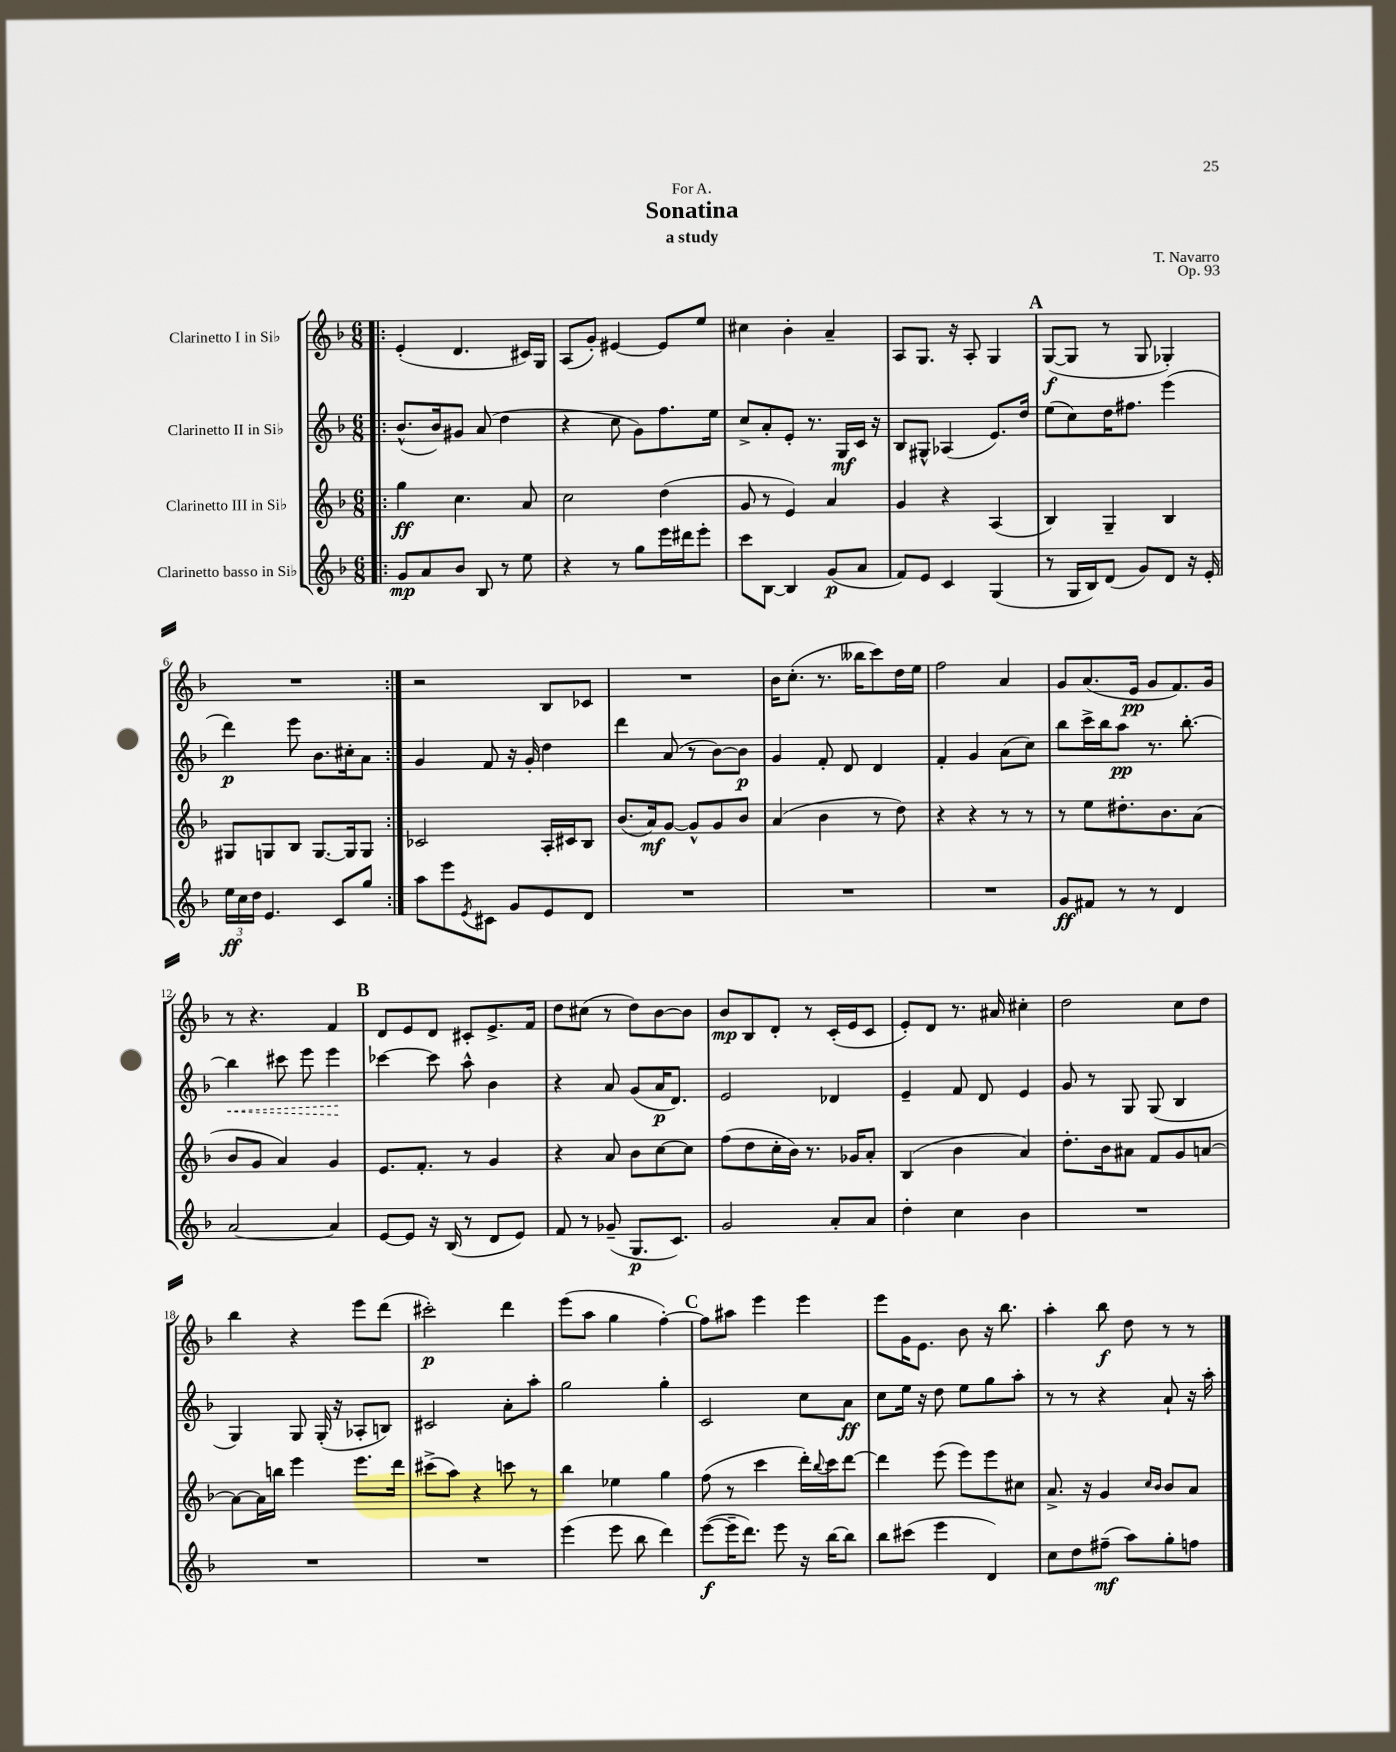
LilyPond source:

\header { title = "Sonatina" composer = "T. Navarro" subtitle = "a study" dedication = "For A." opus = "Op. 93" }
<<
\new StaffGroup <<
\new Staff = "s0" \with { instrumentName = "Clarinetto I in Sib" } {
    \clef treble \key f \major \numericTimeSignature \time 6/8
    \repeat volta 2 { \bar ".|:" e'4-.( d'4. cis'16) g16 |
    a8( g'8-.) eis'4~ eis'8 e''8 |
    cis''4 bes'4-. a'4-- |
    a8 g8. r16 a8-. g4 |
    \mark \markup { \bold "A" } g8~\f( g8 r8 g8 ges4-.) |
    R2. | }
    r2 bes8 ces'8 |
    R2. |
    bes'16 c''8.-.( r8. beses''16 c'''8) d''16 e''16 |
    f''2 a'4 |
    g'8 a'8.( e'16\pp g'8 f'8.) g'16 |
    r8 r4. f'4 |
    \mark \markup { \bold "B" } d'8 e'8 d'8 cis'8-. e'8.-> f'16 |
    d''8 cis''8( r8 d''8) bes'8~ bes'8 |
    bes'8\mp bes8 d'8-. r8 c'16-.( e'16 c'8 |
    e'8-.) d'8 r8. ais'16 cis''4-. |
    d''2 c''8 d''8 |
    bes''4 r4 e'''8 d'''8( |
    cis'''2-.\p) d'''4 |
    e'''8( a''8 g''4 f''4~-.) |
    \mark \markup { \bold "C" } f''8 ais''8 e'''4 e'''4 |
    e'''8 g'16 e'8. bes'8 r16 bes''8. |
    a''4-. bes''8\f d''8 r8 r8 \bar "|." |
}
\new Staff = "s1" \with { instrumentName = "Clarinetto II in Sib" } {
    \clef treble \key f \major \numericTimeSignature \time 6/8
    \repeat volta 2 { \bar ".|:" bes'8.-^( bes'16) gis'8 a'8( d''4 |
    r4 c''8 g'8) f''8. e''16 |
    c''8-> a'8-. e'8-. r8. g16\mf c'16 r16 |
    bes8 gis8-^ aes4( e'8.) d''16 |
    \mark \markup { \bold "A" } e''8( c''8) d''16 fis''8. e'''4( |
    d'''4\p) e'''8 bes'8. cis''16-. a'8 | }
    g'4 f'8 r16 g'16-. d''4 |
    d'''4 a'8( r8 bes'8~) bes'8\p |
    g'4 f'8-. d'8 d'4 |
    f'4-. g'4 a'8( c''8) |
    bes''8 c'''16-> bes''16 a''8\pp r8. bes''8.~-. |
    \once \override Hairpin.style = #'dashed-line bes''4\< cis'''8 e'''8 e'''4\! |
    \mark \markup { \bold "B" } ces'''4~ ces'''8 a''8-^ bes'4 |
    r4 a'8 g'8( a'16\p d'8.) |
    e'2 des'4 |
    e'4-- f'8 d'8 e'4 |
    g'8 r8 g8 g8( bes4 |
    g4) g8 g16-.( r16 aes8-. b8) |
    cis'2 a'8-. a''8-. |
    g''2 g''4-. |
    \mark \markup { \bold "C" } c'2 c''8 a'8\ff |
    c''8 e''16 r16 d''8 e''8 g''8 a''8-. |
    r8 r8 r4 a'8-! r16 a''16-. \bar "|." |
}
\new Staff = "s2" \with { instrumentName = "Clarinetto III in Sib" } {
    \clef treble \key f \major \numericTimeSignature \time 6/8
    \repeat volta 2 { \bar ".|:" g''4\ff c''4. a'8 |
    c''2 d''4( |
    g'8 r8 e'4) a'4 |
    g'4 r4 a4( |
    \mark \markup { \bold "A" } bes4) g4-- bes4 |
    gis8 g8 bes8 g8.~ g16 g8 | }
    ces'2 a16-. cis'16 bes8 |
    bes'8.( a'16\mf) g'8~ g'8-^ g'8 bes'8 |
    a'4( bes'4 r8 d''8) |
    r4 r4 r8 r8 |
    r8 e''8 dis''8.-. bes'8. a'8( |
    bes'8 g'8 a'4) g'4 |
    \mark \markup { \bold "B" } e'8. f'8.-. r8 g'4 |
    r4 a'8 bes'8 c''8~ c''8 |
    f''8( d''8 c''16-. bes'16) r8. ges'16 a'8-. |
    bes4( bes'4 a'4) |
    d''8.-. bes'16 ais'8 f'8 g'8 a'8~ |
    a'8~ a'16 b''16 e'''4 e'''8. d'''16 |
    cis'''8->( a''8) r4 c'''8 r8 |
    bes''4 ees''4 g''4 |
    \mark \markup { \bold "C" } f''8( r8 c'''4 d'''16-.) \appoggiatura { bes''8 } c'''16 d'''8~ |
    d'''4 e'''8( e'''8) e'''8 cis''8 |
    a'8.-> r16 g'4 \grace { c''16 bes'16 } bes'8 a'8 \bar "|." |
}
\new Staff = "s3" \with { instrumentName = "Clarinetto basso in Sib" } {
    \clef treble \key f \major \numericTimeSignature \time 6/8
    \repeat volta 2 { \bar ".|:" g'8\mp a'8 bes'8 bes8 r8 e''8 |
    r4 r8 g''8 e'''16 dis'''16 e'''8-. |
    c'''8 bes8~ bes4 g'8\p( a'8 |
    f'8) e'8 c'4 g4( |
    \mark \markup { \bold "A" } r8 g16 bes16) d'8( g'8) d'8 r16 e'16-. |
    \tuplet 3/2 { e''16\ff c''16 d''16 } e'4. c'8 g''8 | }
    a''8 e'''8 \acciaccatura { e'8 } cis'8 g'8 e'8 d'8 |
    R2. |
    R2. |
    R2. |
    g'8\ff fis'8 r8 r8 d'4 |
    a'2~ a'4 |
    \mark \markup { \bold "B" } e'8~ e'8 r16 bes16( r8 d'8 e'8) |
    f'8 r8 ges'8--( g8.\p c'8.) |
    g'2 a'8-. a'8 |
    d''4-. c''4 bes'4 |
    R2. |
    R2. |
    R2. |
    e'''4( e'''8 bes''8 d'''4) |
    \mark \markup { \bold "C" } e'''8~\f( e'''16-- d'''8.) e'''8 r16 bes''16~ bes''8 |
    bes''8 cis'''8( e'''4 d'4) |
    c''8 d''8 fis''8--\mf( a''8) g''8-. f''8 \bar "|." |
}
>>
>>
